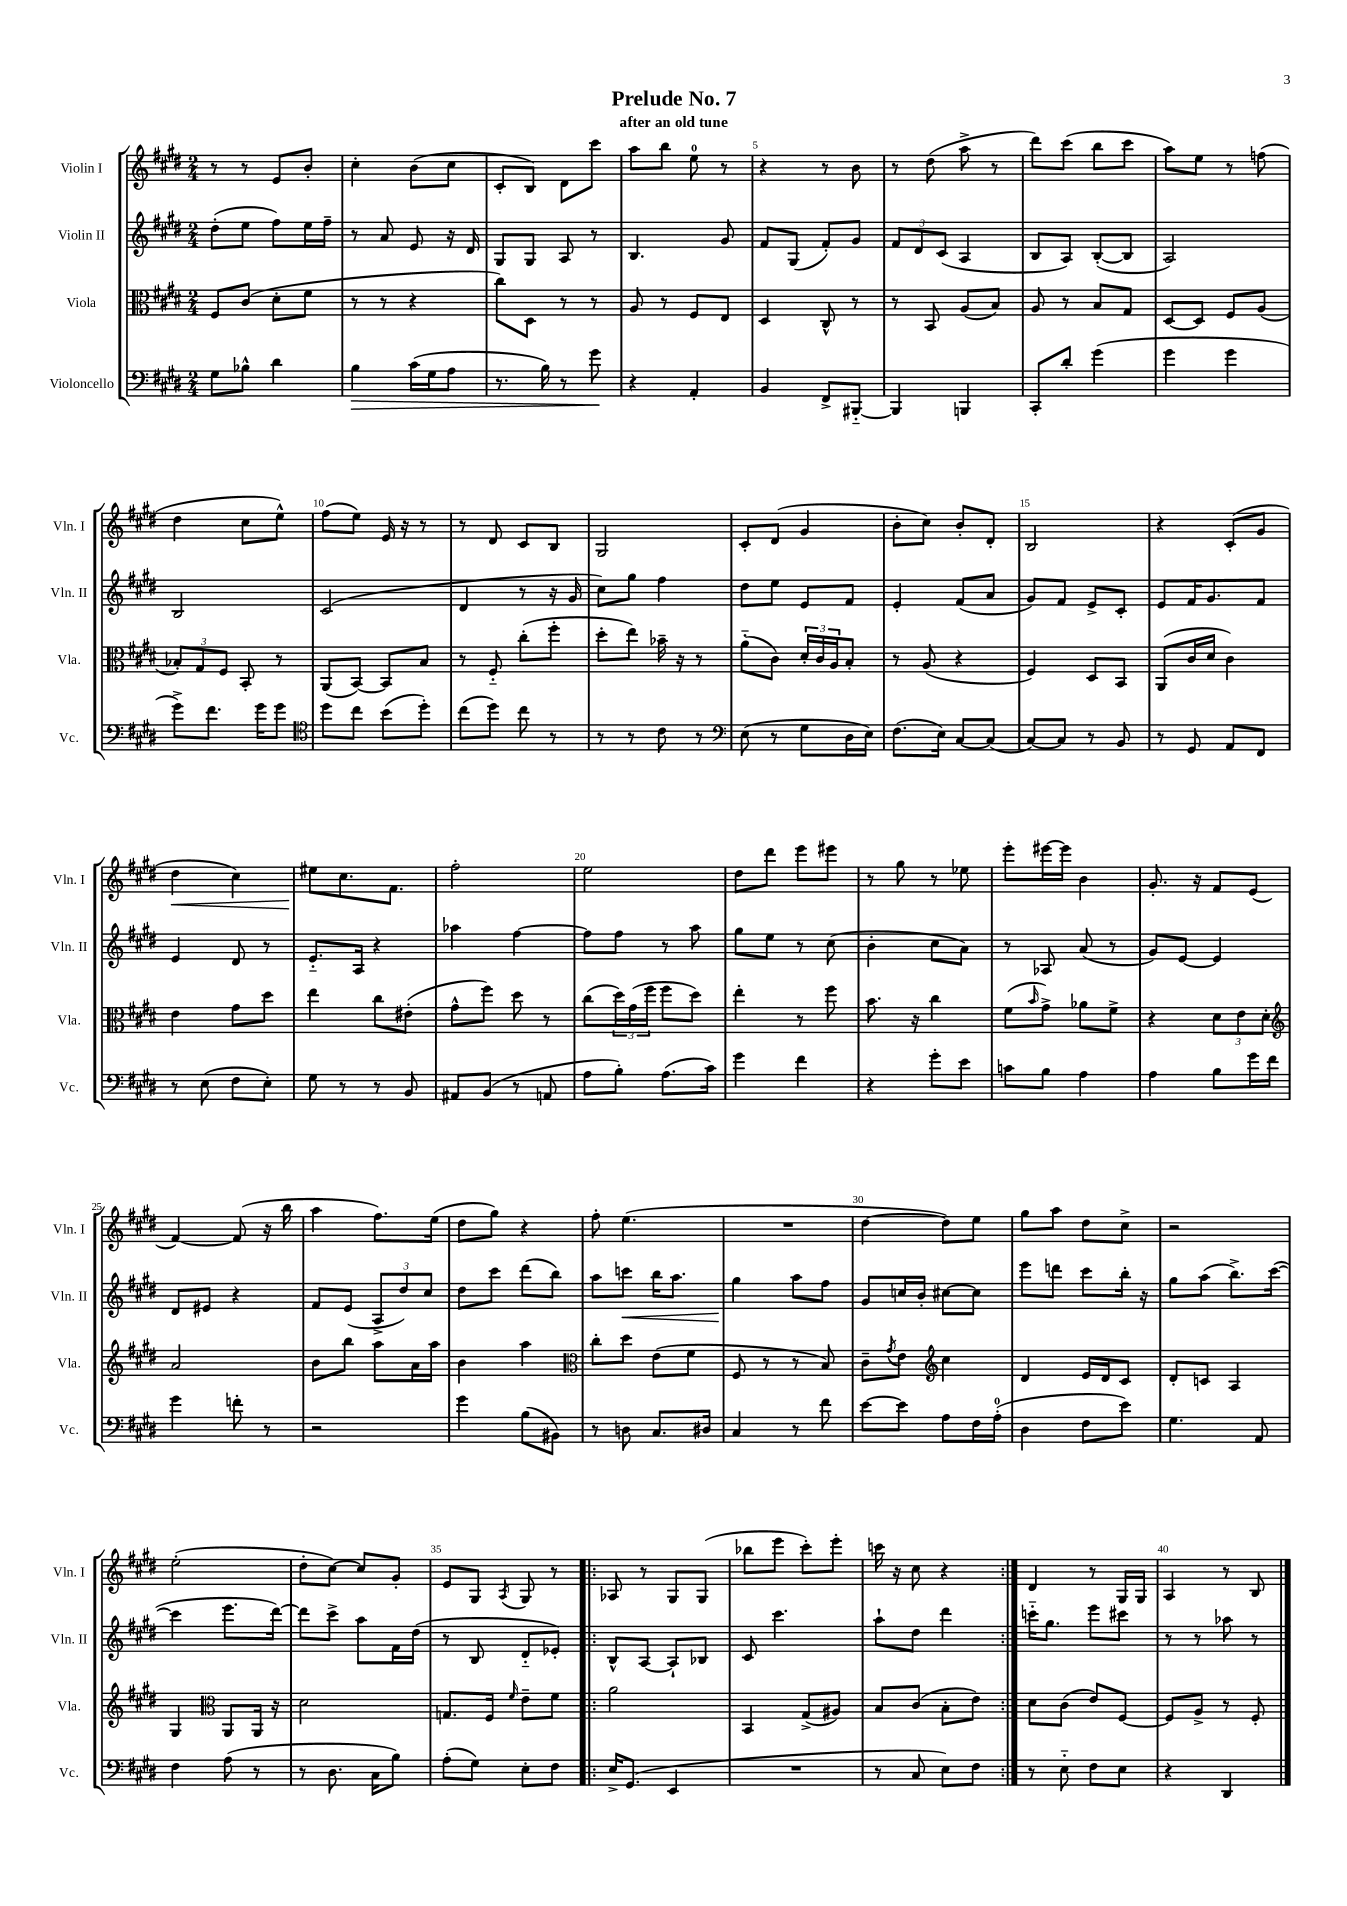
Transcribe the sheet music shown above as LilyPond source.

\header { title = "Prelude No. 7" subtitle = "after an old tune" }
<<
\new StaffGroup <<
\new Staff = "s0" \with { instrumentName = "Violin I" shortInstrumentName = "Vln. I" } {
    \clef treble \key e \major \numericTimeSignature \time 2/4
    r8 r8 e'8 b'8-. |
    cis''4-. b'8( cis''8 |
    cis'8-. b8) dis'8 cis'''8 |
    a''8 b''8 e''8-0 r8 |
    r4 r8 b'8 |
    r8 dis''8( a''8-> r8 |
    dis'''8) cis'''8( b''8 cis'''8 |
    a''8) e''8 r8 f''8( |
    dis''4 cis''8 e''8-^) |
    fis''8( e''8) e'16 r16 r8 |
    r8 dis'8 cis'8 b8 |
    gis2 |
    cis'8-. dis'8( gis'4 |
    b'8-. cis''8) b'8-. dis'8-. |
    b2 |
    r4 cis'8-.( gis'8 |
    dis''4\< cis''4) |
    eis''8\! cis''8. fis'8. |
    fis''2-. |
    e''2 |
    dis''8 dis'''8 e'''8 eis'''8 |
    r8 gis''8 r8 ees''8 |
    e'''8-. eis'''16~ eis'''16 b'4 |
    gis'8.-. r16 fis'8 e'8( |
    fis'4~) fis'8( r16 b''16 |
    a''4 fis''8.) e''16( |
    dis''8 gis''8) r4 |
    fis''8-. e''4.( |
    R2 |
    dis''4~ dis''8) e''8 |
    gis''8 a''8 dis''8 cis''8-> |
    r2 |
    e''2-.( |
    dis''8-. cis''8~) cis''8 gis'8-. |
    e'8 gis8 \acciaccatura { a8 } gis8 r8 |
    \repeat volta 2 { aes8 r8 gis8 gis8( |
    bes''8 e'''8 cis'''8-.) e'''8-. |
    c'''16 r16 cis''8 r4 | }
    dis'4 r8 gis16 gis16 |
    a4 r8 b8 \bar "|." |
}
\new Staff = "s1" \with { instrumentName = "Violin II" shortInstrumentName = "Vln. II" } {
    \clef treble \key e \major \numericTimeSignature \time 2/4
    dis''8-.( e''8 fis''8) e''16 fis''16-- |
    r8 a'8 e'8 r16 dis'16 |
    gis8 gis8 a8 r8 |
    b4. gis'8 |
    fis'8 gis8( fis'8-.) gis'8 |
    \tuplet 3/2 { fis'8 dis'8 cis'8( } a4 |
    b8 a8) b8~-.( b8 |
    a2) |
    b2 |
    cis'2( |
    dis'4 r8 r16 gis'16 |
    cis''8) gis''8 fis''4 |
    dis''8 e''8 e'8 fis'8 |
    e'4-. fis'8( a'8 |
    gis'8) fis'8 e'8-> cis'8-. |
    e'8 fis'16 gis'8. fis'8 |
    e'4 dis'8 r8 |
    e'8.-_ a16 r4 |
    aes''4 fis''4~ |
    fis''8 fis''8 r8 a''8 |
    gis''8 e''8 r8 cis''8( |
    b'4-. cis''8 a'8) |
    r8 aes8 a'8( r8 |
    gis'8) e'8~ e'4 |
    dis'8 eis'8 r4 |
    fis'8 e'8( \tuplet 3/2 { a8-> dis''8) cis''8 } |
    dis''8 cis'''8 dis'''8( b''8) |
    a''8 c'''8\< b''16 a''8. |
    gis''4\! a''8 fis''8 |
    gis'8 c''16 b'16-. cis''8~ cis''8 |
    e'''8 d'''8 cis'''8 b''16-. r16 |
    gis''8 a''8( b''8.->) cis'''16~( |
    cis'''4 e'''8. dis'''16~) |
    dis'''8 cis'''8-> a''8 fis'16 dis''16( |
    r8 b8 dis'8-_ ees'8-.) |
    \repeat volta 2 { b8-^ a8~ a8-! bes8 |
    cis'8 cis'''4. |
    a''8-! dis''8 dis'''4 | }
    c'''16-_ gis''8. e'''8 cis'''8 |
    r8 r8 aes''8 r8 \bar "|." |
}
\new Staff = "s2" \with { instrumentName = "Viola" shortInstrumentName = "Vla." } {
    \clef alto \key e \major \numericTimeSignature \time 2/4
    fis8 cis'8( dis'8-. fis'8 |
    r8 r8 r4 |
    cis''8) dis8 r8 r8 |
    a8 r8 fis8 e8 |
    dis4 cis8-^ r8 |
    r8 b,8 a8( b8) |
    a8 r8 b8 gis8 |
    dis8~ dis8 fis8 a8( |
    \tuplet 3/2 { bes8-.) gis8 fis8 } b,8-. r8 |
    a,8( b,8~) b,8 b8 |
    r8 fis8-_ cis''8-.( fis''8-. |
    dis''8-. e''8) bes'16-- r16 r8 |
    a'8-_( cis'8) \tuplet 3/2 { dis'16-. cis'16 a16 } b8-. |
    r8 a8( r4 |
    fis4) dis8 b,8 |
    a,8( cis'16 dis'16 cis'4) |
    e'4 gis'8 dis''8 |
    e''4 cis''8 eis'8-.( |
    gis'8-^ fis''8) dis''8 r8 |
    cis''8( \tuplet 3/2 { dis''16) gis'16( fis''16 } fis''8 dis''8) |
    e''4-. r8 fis''8 |
    b'8. r16 cis''4 |
    fis'8( \grace { b'16 } gis'8->) aes'8 fis'8-> |
    r4 \tuplet 3/2 { dis'8 e'8 dis'8-. } |
    \clef treble a'2 |
    b'8 b''8 a''8 a'16 a''16 |
    b'4 a''4 |
    \clef alto cis''8-. dis''8 e'8( fis'8 |
    fis8 r8 r8 b8) |
    cis'8-- \acciaccatura { gis'8 } e'8 \clef treble cis''4 |
    dis'4 e'16 dis'16 cis'8 |
    dis'8-. c'8 a4 |
    gis4 \clef alto a,8 a,16 r16 |
    dis'2 |
    g8. fis16 \grace { fis'16 } e'8-- fis'8 |
    \repeat volta 2 { a'2 |
    b,4 gis8->( ais8) |
    b8 cis'8( b8-. e'8) | }
    dis'8 cis'8( e'8) fis8~ |
    fis8 a8-> r8 fis8-. \bar "|." |
}
\new Staff = "s3" \with { instrumentName = "Violoncello" shortInstrumentName = "Vc." } {
    \clef bass \key e \major \numericTimeSignature \time 2/4
    gis8 bes8-^ dis'4 |
    b4\> cis'16( gis16 a8 |
    r8. b16) r8 gis'8\! |
    r4 a,4-. |
    b,4 fis,8-> bis,,8~-_ |
    bis,,4 b,,4 |
    cis,8-. dis'8-. gis'4( |
    gis'4 gis'4 |
    gis'8->) fis'8. gis'16 gis'8 |
    \clef tenor dis''8 cis''8 b'8( dis''8-.) |
    cis''8( dis''8) cis''8 r8 |
    r8 r8 cis'8 r8 |
    \clef bass e8( r8 gis8 dis16 e16) |
    fis8.( e16) cis8~ cis8( |
    cis8~) cis8 r8 b,8 |
    r8 gis,8 a,8 fis,8 |
    r8 e8( fis8 e8-.) |
    gis8 r8 r8 b,8 |
    ais,8 b,8( r8 a,8 |
    a8 b8-.) a8.( cis'16) |
    gis'4 fis'4 |
    r4 gis'8-. e'8 |
    c'8 b8 a4 |
    a4 b8 gis'16 fis'16 |
    gis'4 f'8-. r8 |
    r2 |
    gis'4 b8( bis,8) |
    r8 d8 cis8. dis16 |
    cis4 r8 fis'8 |
    e'8~ e'8 a8 fis16 a16-0-.( |
    dis4 fis8 e'8) |
    gis4. a,8 |
    fis4 a8( r8 |
    r8 dis8. cis16 b8) |
    a8-.( gis8) e8-. fis8 |
    \repeat volta 2 { e16-> gis,8.( e,4 |
    R2 |
    r8 cis8 e8) fis8 | }
    r8 e8-_ fis8 e8 |
    r4 dis,4 \bar "|." |
}
>>
>>
\layout { \context { \Score \override BarNumber.break-visibility = ##(#f #t #t) barNumberVisibility = #(every-nth-bar-number-visible 5) } }
